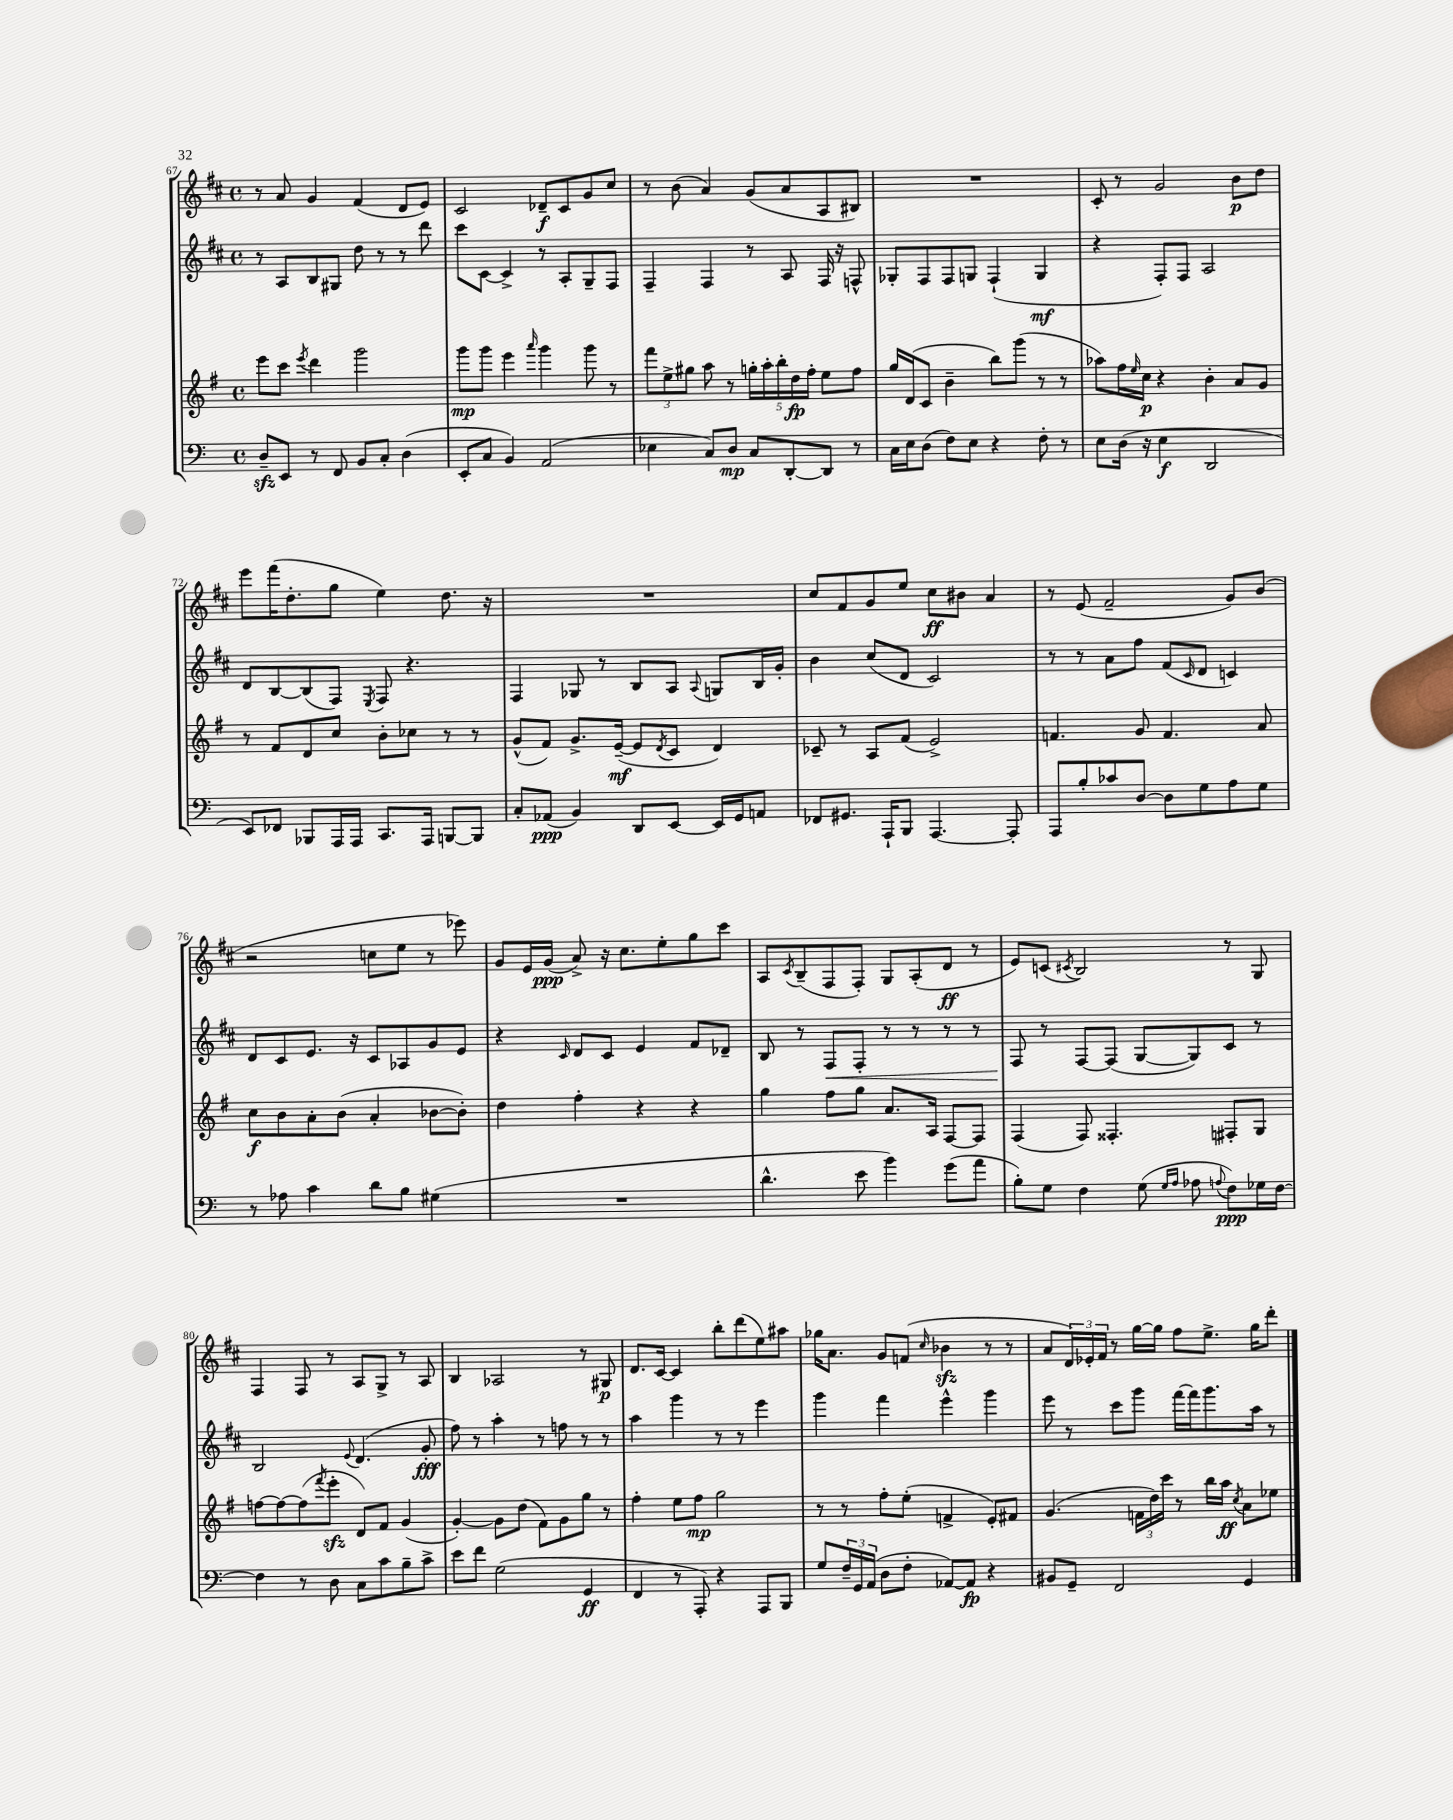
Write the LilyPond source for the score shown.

<<
\new StaffGroup <<
\new Staff = "s0" {
    \clef treble \key d \major \defaultTimeSignature \time 4/4
    r8 a'8 g'4 fis'4( d'8 e'8) |
    cis'2 des'8--\f cis'8 g'8 cis''8 |
    r8 b'8( a'4) g'8( a'8 a8 bis8) |
    R1 |
    cis'8-. r8 g'2 b'8\p d''8 |
    e'''8 fis'''16( d''8.-. g''8 e''4) d''8. r16 |
    R1 |
    cis''8 fis'8 g'8 e''8 cis''8\ff bis'8 a'4 |
    r8 e'8( fis'2-- g'8) b'8( |
    r2 c''8 e''8 r8 ees'''8) |
    g'8 e'16 g'16\ppp( a'8->) r16 cis''8. e''8-. g''8 cis'''8 |
    a8 \acciaccatura { cis'8 } b8--( fis8 fis8-.) g8 a8-.( d'8\ff r8 |
    e'8) c'8( \acciaccatura { cis'8 } b2) r8 g8 |
    fis4 fis8 r8 a8 g8-> r8 a8 |
    b4 aes2 r8 gis8\p |
    d'8. cis'16~ cis'4 b''8-. d'''8( e''8) ais''8 |
    ges''16 a'8. g'8 f'8( \grace { cis''16 } bes'4\sfz r8 r8 |
    a'8 \tuplet 3/2 { d'16) ees'16-. fis'16 } r8 g''16~ g''16 fis''8 e''8.-> g''16 d'''8-. \bar "|." |
}
\new Staff = "s1" {
    \clef treble \key d \major \defaultTimeSignature \time 4/4
    r8 a8 b8 gis8 d''8 r8 r8 d'''8 |
    cis'''8 cis'8~ cis'4-> r8 a8-. g8-- fis8 |
    fis4-- fis4 r8 a8 fis16 r16 f8-^ |
    ges8-. fis8 fis8 g8 fis4-!( g4\mf |
    r4 fis8-.) fis8 a2 |
    d'8 b8~ b8( fis8) \acciaccatura { e8 } fis8 r4. |
    fis4 ges8 r8 b8 a8 \appoggiatura { a8 } g8 b16 g'16-. |
    b'4 cis''8( d'8 cis'2) |
    r8 r8 a'8 fis''8 fis'8( \grace { cis'16 } d'8 c'4) |
    d'8 cis'8 e'8. r16 cis'8 aes8 g'8 e'8 |
    r4 \grace { cis'16 } d'8 cis'8 e'4 fis'8 des'8-- |
    b8 r8 fis8\< fis8-. r8 r8 r8 r8 |
    fis8\! r8 fis8~ fis8( g8~ g8) cis'8 r8 |
    b2 \appoggiatura { e'8 } d'4.( g'8-.\fff |
    fis''8) r8 a''4-. r8 f''8 r8 r8 |
    a''4 g'''4 r8 r8 e'''4 |
    g'''4 fis'''4 e'''4-^ g'''4 |
    e'''8 r8 cis'''8 g'''8 fis'''16~ fis'''16 g'''8. a''16 r8 \bar "|." |
}
\new Staff = "s2" {
    \clef treble \key g \major \defaultTimeSignature \time 4/4
    e'''8 c'''8 \acciaccatura { e'''8 } d'''4 g'''2 |
    g'''8\mp g'''8 e'''4 \grace { a'''16 } g'''4 g'''8 r8 |
    \tuplet 3/2 { fis'''8 e''8-> gis''8 } a''8 r8 \tuplet 5/4 { g''16-. a''16-. b''16-. d''16\fp fis''16-. } e''8 fis''8 |
    g''16 d'16( c'8 b'4-- b''8) g'''8( r8 r8 |
    aes''8) fis''16 \grace { e''16 } c''16\p r4 b'4-. a'8 g'8 |
    r8 fis'8 d'8 c''8 b'8-. ces''8 r8 r8 |
    g'8-^( fis'8) g'8.-> e'16~--\mf( e'8 \acciaccatura { d'8 } c'8 d'4) |
    ces'8-- r8 a8 fis'8( e'2->) |
    f'4. g'8 f'4. a'8 |
    c''8\f b'8 a'8-. b'8( a'4-. bes'8~ bes'8-.) |
    d''4 fis''4-. r4 r4 |
    g''4 fis''8 g''8 a'8. a16 fis8~ fis8 |
    fis4( fis8) fisis4.-. fis8-. g8 |
    f''8~ f''8~ f''8( \acciaccatura { fis'''8 } e'''8-.\sfz d'8) fis'8 g'4( |
    g'4~-.) g'8 d''8( fis'8) g'8 g''8 r8 |
    fis''4-. e''8 fis''8\mp g''2 |
    r8 r8 fis''8-. e''8-.( f'4-> e'8-.) fis'8 |
    g'4.( \tuplet 3/2 { f'16 d''16) c'''16 } r8 b''16 a''16\ff \acciaccatura { c''8 } a'8 ees''8 \bar "|." |
}
\new Staff = "s3" {
    \clef bass \key c \major \defaultTimeSignature \time 4/4
    d8--\sfz e,8 r8 f,8 b,8 c8-. d4( |
    e,8-. c8 b,4) a,2( |
    ees4 c8) d8\mp c8 d,8~-. d,8 r8 |
    c16 e16 d8( f8) e8 r4 f8-. r8 |
    e8 d16( r16 e4\f d,2 |
    e,8) fes,8 bes,,8 a,,16 a,,16 c,8. a,,16 b,,8~ b,,8 |
    c8-. aes,8\ppp( b,4) d,8 e,8~ e,16 g,16 a,8 |
    fes,8 gis,8. a,,16-! b,,8 a,,4.~ a,,8-. |
    a,,8 b8-. ces'8 d8~ d8 g8 a8 g8 |
    r8 aes8 c'4 d'8 b8 gis4( |
    R1 |
    d'4.-^ e'8 b'4) g'8( a'8 |
    b8-.) g8 f4 g8( \grace { g16 a16 } aes8 \appoggiatura { a8 } f8\ppp) ges16 f16~ |
    f4 r8 d8 c8 c'8 b8-- c'8-> |
    e'8 f'8 g2( g,4\ff |
    f,4 r8 a,,8-.) r4 a,,8 b,,8 |
    g8 \tuplet 3/2 { f16-- g,16 a,16( } d8 f8-. aes,8~) aes,8\fp r4 |
    bis,8 g,8-- f,2 g,4 \bar "|." |
}
>>
>>
\layout { \context { \Score currentBarNumber = #67 } }
